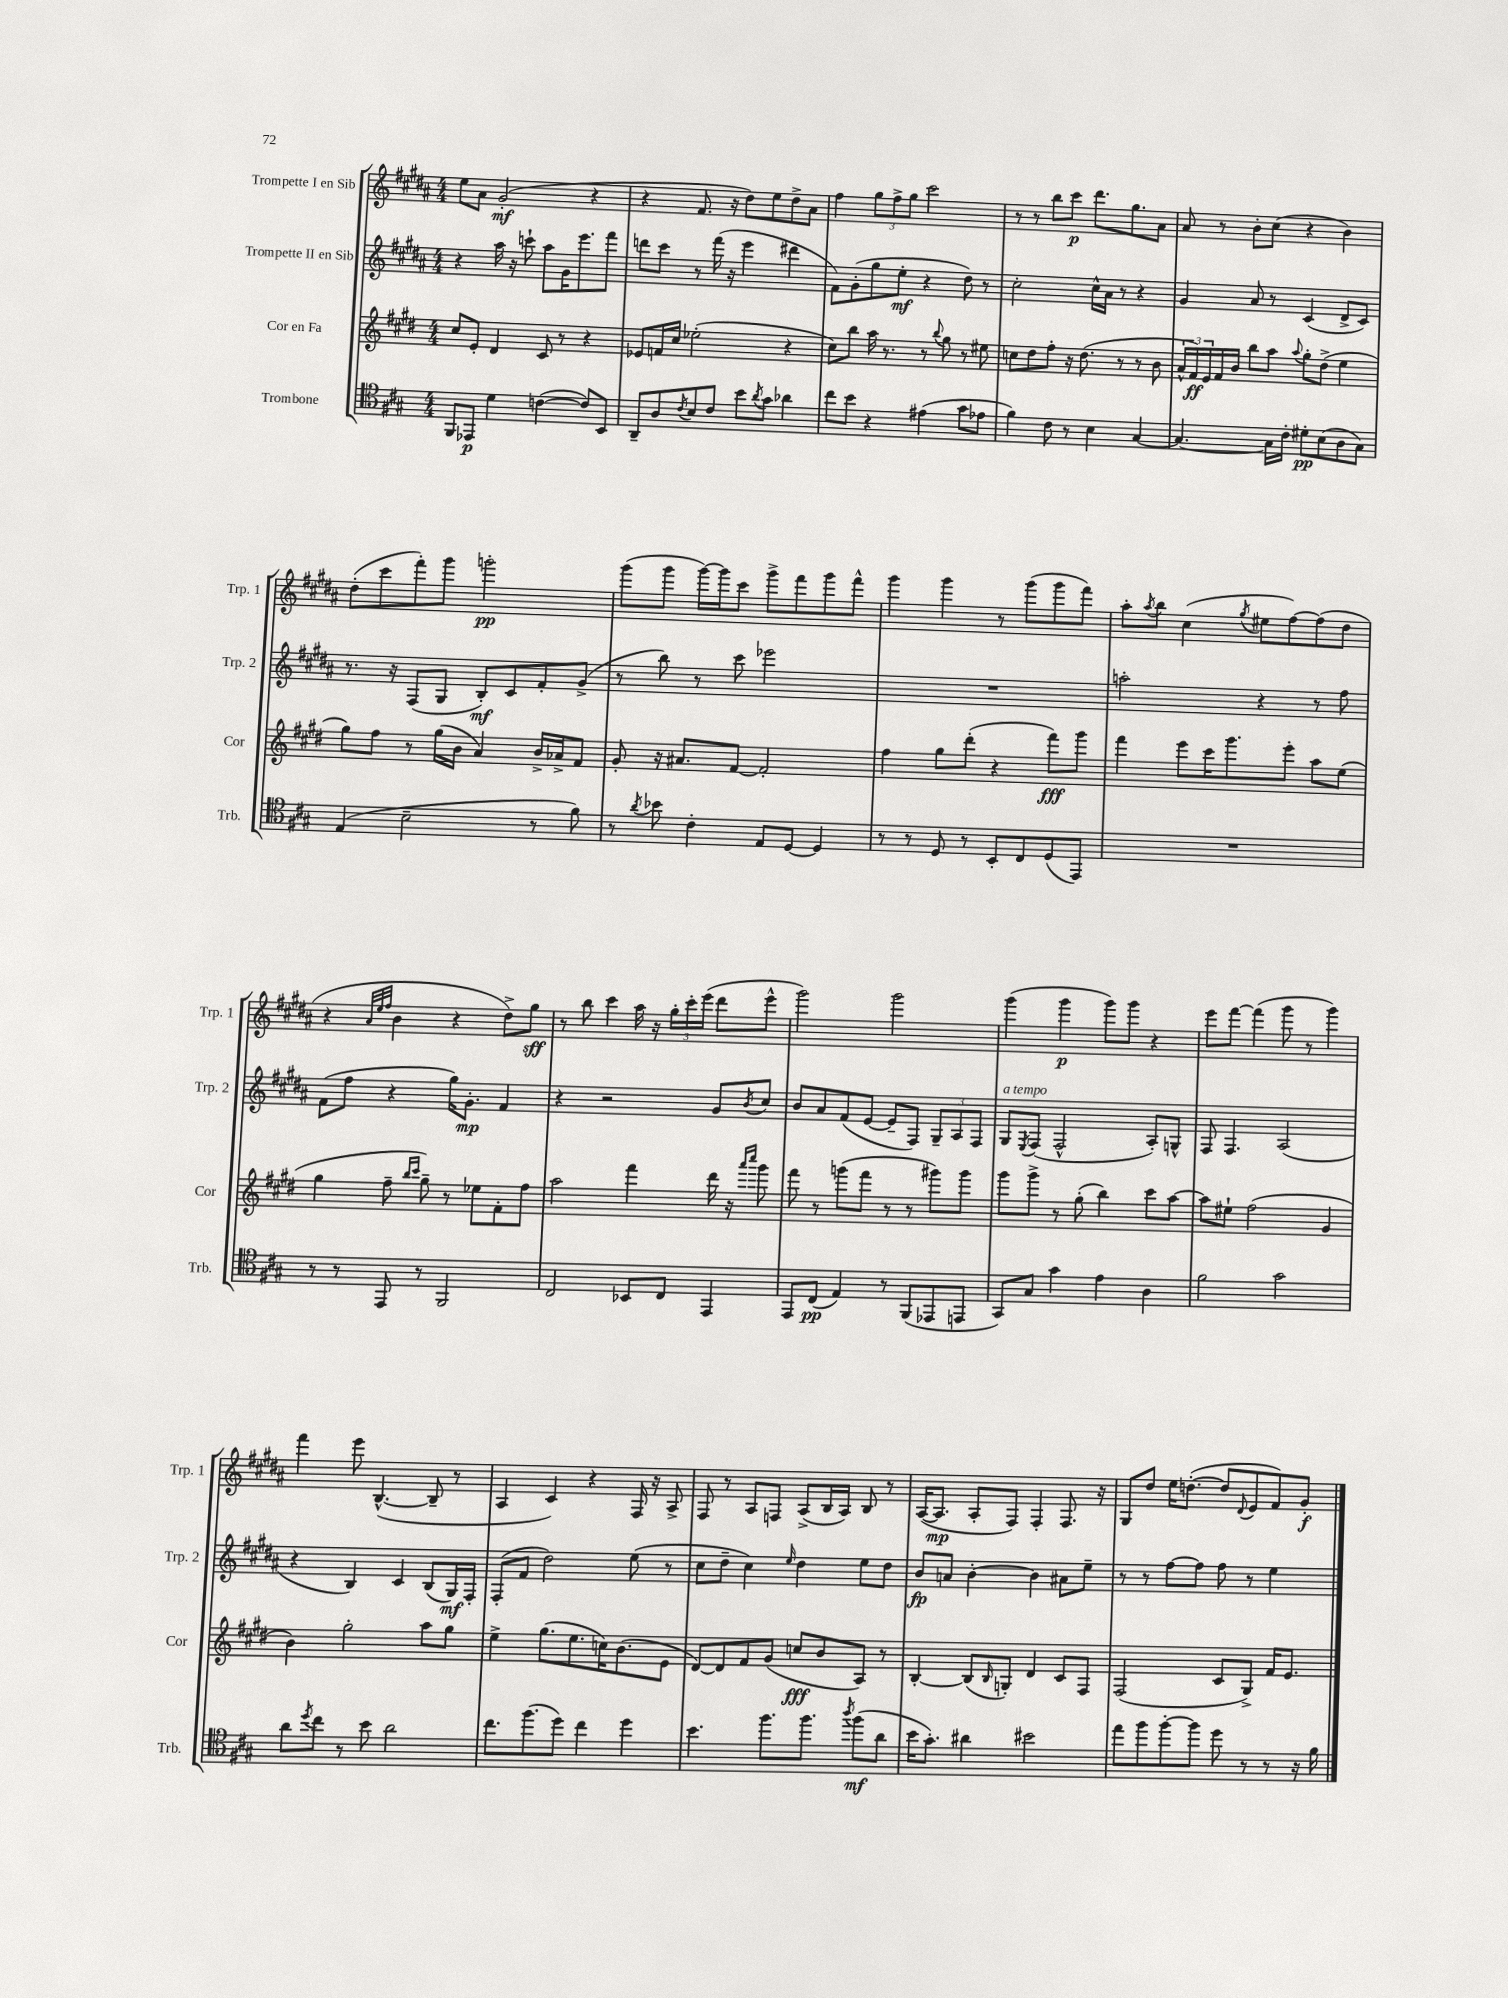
<<
\new StaffGroup <<
\new Staff = "s0" \with { instrumentName = "Trompette I en Sib" shortInstrumentName = "Trp. 1" } {
    \clef treble \key b \major \numericTimeSignature \time 4/4
    e''8 ais'8 gis'2-.\mf( r4 |
    r4 fis'8. r16 dis''8) e''8 dis''8-> ais'8 |
    fis''4 \tuplet 3/2 { gis''8 fis''8-> gis''8 } cis'''2 |
    r8 r8 b''8 cis'''8\p dis'''8. gis''8. ais'8 |
    ais'8 r8 b'8-. cis''8( r4 b'4) |
    dis''8-.( cis'''8 fis'''8-.) gis'''8 g'''2-.\pp |
    gis'''8( gis'''8 gis'''16~) gis'''16 cis'''8 gis'''8-> fis'''8 gis'''8 fis'''8-^ |
    gis'''4 gis'''4 r8 gis'''8( gis'''8 fis'''8) |
    ais''8-. \acciaccatura { ais''8 } b''8 cis''4( \acciaccatura { gis''8 } eis''8 fis''8~) fis''8( dis''8 |
    r4 \grace { ais'32 e''32 fis''32 } b'4 r4 dis''8->) gis''8\sff |
    r8 b''8 cis'''4 ais''16 r16 \tuplet 3/2 { gis''16-. cis'''16-. e'''16( } dis'''8 e'''8-^ |
    gis'''2) gis'''2 |
    gis'''4( gis'''4\p gis'''8) gis'''8 r4 |
    e'''8 fis'''8~ fis'''4( gis'''8 r8 gis'''4) |
    fis'''4 e'''8 b4.~-^( b8-- r8 |
    ais4 cis'4) r4 fis16 r16 ais8-> |
    fis8 r8 ais8 f8 ais8->( b16 ais16) b8 r8 |
    ais16~( ais8.\mp ais8-. fis8) fis4-. fis8. r16 |
    gis8 dis''8 e''16 d''8.~-.( d''8 \appoggiatura { dis'8 } e'8 fis'8) gis'8-.\f \bar "|." |
}
\new Staff = "s1" \with { instrumentName = "Trompette II en Sib" shortInstrumentName = "Trp. 2" } {
    \clef treble \key b \major \numericTimeSignature \time 4/4
    r4 ais''16 r16 c'''8-! ais''8 gis'16 e'''8. fis'''8 |
    d'''8 cis'''8 r8 fis'''16( r16 e'''4 dis'''4 |
    fis'8) gis'8-.( gis''8 e''8-.\mf r4 dis''8) r8 |
    cis''2-. cis''16-^ ais'16 r8 r4 |
    gis'4 ais'8 r8 cis'4( dis'8-> cis'8) |
    r8. r16 fis8( gis8 b8-.\mf) cis'8 fis'8-. gis'8->( |
    r8 b''8) r8 cis'''8 ees'''2 |
    R1 |
    a''2-. r4 r8 fis''8 |
    fis'8( fis''8 r4 gis''16) gis'8.-.\mp fis'4 |
    r4 r2 gis'8 \acciaccatura { b'8 } cis''8 |
    b'8 ais'8 fis'8( e'8~ e'8-- fis8) \tuplet 3/2 { gis8-- ais8 fis8 } |
    gis8^\markup { \italic "a tempo" } \acciaccatura { e8 } fis8( fis2-^ ais8-.) g8-^ |
    fis8 fis4. ais2( |
    r4 b4) cis'4 b8( gis16\mf) fis16-. |
    fis8-.( fis'8 dis''2) e''8( r8 |
    cis''8 dis''8-- cis''4) \grace { e''16 } dis''4 e''8 dis''8 |
    b'8\fp a'8 b'4~-. b'4 ais'8 e''8-- |
    r8 r8 fis''8~ fis''8 fis''8 r8 e''4 \bar "|." |
}
\new Staff = "s2" \with { instrumentName = "Cor en Fa" shortInstrumentName = "Cor" } {
    \clef treble \key e \major \numericTimeSignature \time 4/4
    cis''8 e'8-. dis'4 cis'8 r8 r4 |
    ees'8 f'16 cis''16 ees''2-.( r4 |
    cis''8) b''8 a''16 r8. r8 \appoggiatura { b''8 } gis''8 r8 eis''8 |
    c''8 dis''8 fis''8-. r16 dis''8.( r8 r8 b'8 |
    \tuplet 3/2 { a'16-^ fis'16\ff) e'16 } fis'16 b'16 b''8 a''8 \appoggiatura { a''8 } gis''8-. dis''8->( e''4 |
    gis''8) fis''8 r8 gis''16( b'16 a'4) b'16-> aes'16-> fis'8 |
    gis'8-. r16 ais'8. fis'8~ fis'2-. |
    fis''4 gis''8 dis'''8-.( r4 fis'''8\fff) gis'''8 |
    fis'''4 e'''8 cis'''16 gis'''8. e'''8-. a''8 e''8( |
    gis''4 fis''8-- \grace { b''16 cis'''16 } gis''8--) r8 ees''8 fis'8-. fis''8 |
    a''2 fis'''4 dis'''16 r16 \grace { a'''16 cis''''16 } gis'''8 |
    fis'''8 r8 g'''8( fis'''8 r8 r8 gis'''8) gis'''8 |
    gis'''8 gis'''8-> r8 gis''8-.( b''4) cis'''8 a''8~ |
    a''8 eis''8-! fis''2( gis'4 |
    b'4) gis''2-. a''8 gis''8 |
    e''4-> gis''8.( e''8. c''16) b'8.( e'8 |
    dis'8~) dis'8 fis'8 gis'8( c''8\fff b'8 a8) r8 |
    b4~-. b8( \grace { b16 } g8-.) dis'4 cis'8 fis8 |
    fis2( cis'8 gis8->) fis'16 e'8. \bar "|." |
}
\new Staff = "s3" \with { instrumentName = "Trombone" shortInstrumentName = "Trb." } {
    \clef tenor \key a \major \numericTimeSignature \time 4/4
    fis,8 ees,8\p d'4 c'4~( c'8) b,8 |
    a,8-- a8 \acciaccatura { cis'8 } b8 cis'8 b'8 \acciaccatura { a'8 } gis'8 aes'4 |
    cis''8 b'8 r4 eis'4( gis'8 ees'8 |
    fis'4) cis'8 r8 b4 gis4~ |
    gis4.~ gis16 cis'16-. dis'8-.\pp b8( a8 gis8) |
    e4( b2-- r8 fis'8) |
    r8 \acciaccatura { a'8 } bes'8 cis'4-. e8 d8~ d4 |
    r8 r8 d8 r8 b,8-. cis8 d8( e,8) |
    R1 |
    r8 r8 e,8 r8 fis,2 |
    cis2 bes,8 cis8 e,4 |
    e,8 cis8\pp( e4) r8 fis,8( ees,8 e,8 |
    gis,8) gis8 gis'4 e'4 a4 |
    fis'2 gis'2 |
    a'8 \acciaccatura { d''8 } cis''8 r8 b'8 a'2 |
    cis''8. fis''8.( d''8) cis''4 d''4 |
    b'4. fis''8. fis''8. \acciaccatura { a''8 } fis''8\mf( a'8 |
    b'16 gis'8.-.) ais'4 bis'2 |
    e''8 fis''8 fis''8~-. fis''8 d''8 r8 r8 r16 fis'16 \bar "|." |
}
>>
>>
\layout { \context { \Score \remove "Bar_number_engraver" } }
